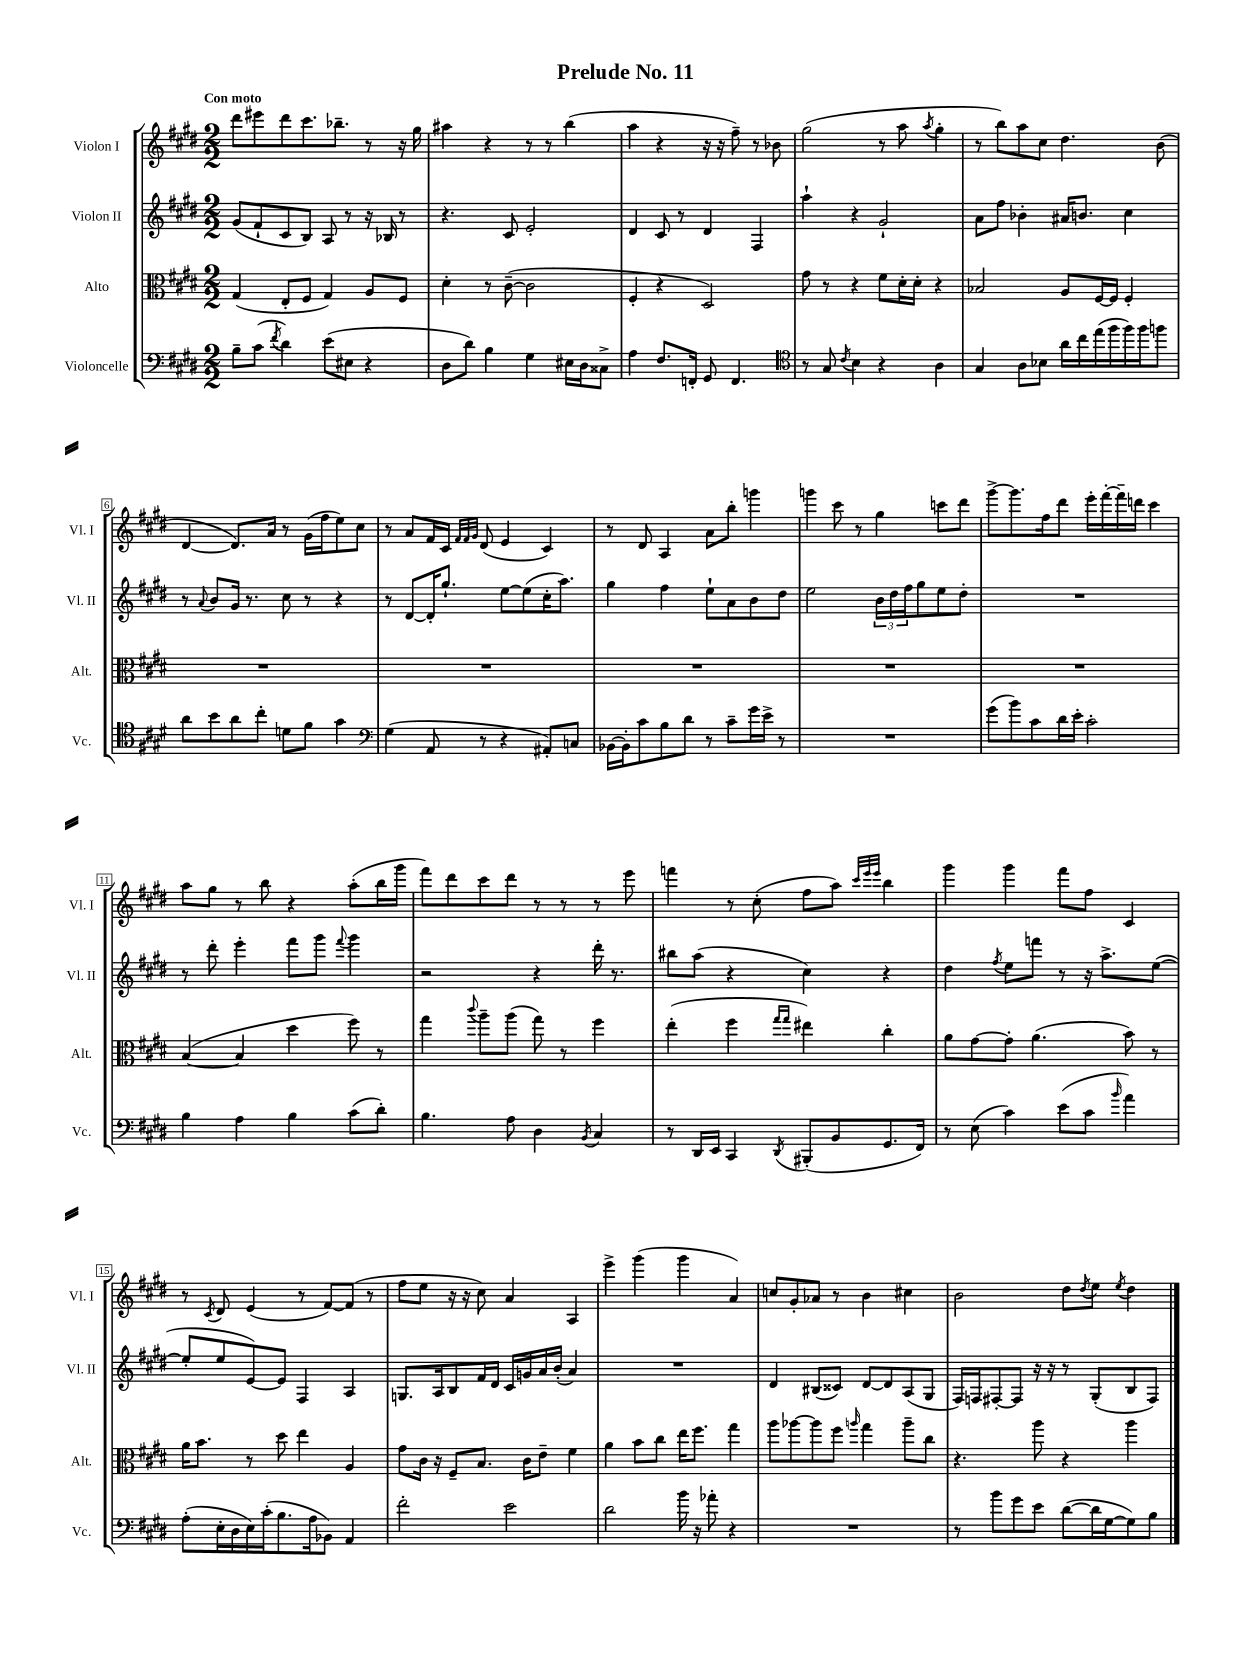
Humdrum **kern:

**kern	**kern	**kern	**kern
*staff4	*staff3	*staff2	*staff1
*clefF4	*clefC3	*clefG2	*clefG2
*k[f#c#g#d#]	*k[f#c#g#d#]	*k[f#c#g#d#]	*k[f#c#g#d#]
*M2/2	*M2/2	*M2/2	*M2/2
8B~	(4G#	(8g#	8ddd#
(8c#	.	8f#`	8eee#
8qf#	.	.	.
4d#)	8E'	8c#	8ddd#
.	8F#	8B)	8.ccc#
(8e	4G#)	8A	.
.	.	.	8.bb-~
8E#	.	8r	.
4r	8A	16r	8r
.	.	16B-	.
.	8F#	8r	16r
.	.	.	16gg#
=	=	=	=
8D#	4d#'	4.r	4aa#
8d#)	.	.	.
4B	8r	.	4r
.	([8c#~	8c#	.
4G#	2c#]	2e'	8r
.	.	.	8r
16E#	.	.	(4bb
16D#	.	.	.
8C##^	.	.	.
=	=	=	=
4A	4F#'	4d#	4aa
8.F#	4r	8c#	4r
.	.	8r	.
16FF'	.	.	.
8GG#	2D#)	4d#	16r
.	.	.	16r
4.FF	.	.	8ff#~)
.	.	4F#	8r
.	.	.	8b-
=	=	=	=
*clefC4	*	*	*
8r	8g#	4aa`	(2gg#
8G#	8r	.	.
8qc#	.	.	.
4B	4r	4r	.
4r	8f#	2g#`	8r
.	16d#'	.	8aa
.	16d#'	.	.
.	.	.	8qaa
4A	4r	.	4gg#'
=	=	=	=
4G#	2B-	8a	8r
.	.	8ff#	8bb)
8A	.	4b-'	8aa
8B-	.	.	8cc#
16a	8A	16a#	4.dd#
16cc#	.	8.b	.
(16ee	[16F#	.	.
16ff#	16F#]	.	.
16ff#)	4F#'	4cc#	.
16ff#	.	.	.
8ff	.	.	(8b
=	=	=	=
8a	1r	8r	[4d#
.	.	8qqa	.
8b	.	8b	.
8a	.	16g#	8.d#])
.	.	8.r	.
8cc#'	.	.	.
.	.	.	16a
8d	.	8cc#	8r
8f#	.	8r	(16g#
.	.	.	16ff#
4g#	.	4r	8ee)
.	.	.	8cc#
=	=	=	=
*clefF4	*	*	*
(4G#	1r	8r	8r
.	.	[8d#	8a
8AA	.	16d#']	16f#
.	.	8.gg#`	16c#
.	.	.	32qqf#
.	.	.	32qqf#
.	.	.	32qqg#
8r	.	.	(8d#
4r	.	[8ee	4e
.	.	(8ee]	.
8AA#')	.	16cc#'	4c#)
.	.	8.aa)	.
8C	.	.	.
=	=	=	=
[16BB-	1r	4gg#	8r
16BB-']	.	.	.
8c#	.	.	8d#
8B	.	4ff#	4A
8d#	.	.	.
8r	.	8ee`	8a
8c#~	.	8a	8bb'
16g#	.	8b	4ggg
16e^	.	.	.
8r	.	8dd#	.
=	=	=	=
1r	1r	2ee	4ggg
.	.	.	8ccc#
.	.	.	8r
.	.	24b	4gg#
.	.	24dd#	.
.	.	24ff#	.
.	.	8gg#	.
.	.	8ee	8ccc
.	.	8dd#'	8ddd#
=	=	=	=
(8g#	1r	1r	[8ggg#^
8b)	.	.	8.ggg#]
8c#	.	.	.
.	.	.	16ff#
16d#	.	.	8ddd#
16e'	.	.	.
2c#'	.	.	16eee'
.	.	.	[16fff#'
.	.	.	16fff#~]
.	.	.	16ddd
.	.	.	4ccc#
=	=	=	=
4B	([4B	8r	8aa
.	.	8ddd#'	8gg#
4A	4B]	4eee'	8r
.	.	.	8bb
4B	4dd#	8fff#	4r
.	.	8ggg#	.
.	.	8qqfff#	.
(8c#	8ff#)	4ggg#	(8aa'
8d#')	8r	.	16bb
.	.	.	16ggg#
=	=	=	=
4.B	4gg#	2r	8fff#)
.	.	.	8ddd#
.	8qqccc#	.	.
.	8aa~	.	8ccc#
8A	(8aa	.	8ddd#
4D#	8gg#)	4r	8r
.	8r	.	8r
8qBB	.	.	.
4C#	4ff#	16ddd#'	8r
.	.	8.r	.
.	.	.	8eee
=	=	=	=
8r	(4ee'	8bb#	4fff
16DD#	.	(8aa	.
16EE	.	.	.
4CC#	4ff#	4r	8r
.	.	.	(8cc#'
.	16qqgg#	.	.
8qDD#	16qqgg#	.	.
(8BBB#'	4ee#)	4cc#)	8ff#
8BB	.	.	8aa)
.	.	.	32qqccc#
.	.	.	32qqeee
.	.	.	32qqeee
8.GG#	4cc#'	4r	4bb
16FF#)	.	.	.
=	=	=	=
8r	8a	4dd#	4ggg#
(8E	[8g#	.	.
.	.	8qff#	.
4c#)	8g#']	8ee	4ggg#
.	(4.a	8fff	.
(8e	.	8r	8fff#
8c#	.	16r	8ff#
.	.	8.aa^	.
16qqb	.	.	.
4a)	8b)	.	4c#
.	8r	([8ee	.
=	=	=	=
(8A'	16a	8ee']	8r
.	8.b	.	.
.	.	.	8qc#
16E'	.	8ee	8d#
16D#	.	.	.
16E)	8r	[8e)	(4e
(16c#'	.	.	.
8.B	8dd#	8e]	.
.	4ee	4F#	8r
16A	.	.	.
8BB-)	.	.	[8f#)
4AA	4A	4A	(8f#]
.	.	.	8r
=	=	=	=
2f#'	8g#	8.G	8ff#
.	16c#	.	8ee
.	16r	16A	.
.	8F#~	8B	16r
.	.	.	16r
.	8.B	16f#	8cc#)
.	.	16d#	.
2e	.	16c#	4a
.	16c#	16g	.
.	8e~	16a	.
.	.	(16b'	.
.	4f#	4a)	4A
=	=	=	=
2d#	4a	1r	4eee^
.	8b	.	(4ggg#
.	8cc#	.	.
16b	16ee	.	4ggg#
16r	8.ff#	.	.
8a-'	.	.	.
4r	4gg#	.	4a)
=	=	=	=
1r	8aa	4d#	8cc
.	[8aa-	.	8g#'
.	8aa-]	(8B#	8a-
.	8ff#	8c##)	8r
.	16qqaa	.	.
.	4gg#	[8d#	4b
.	.	8d#]	.
.	8aa~	(8A	4cc#
.	8cc#	8G#	.
=	=	=	=
8r	4.r	16F#)	2b
.	.	16F	.
8b	.	[8F#'	.
8g#	.	8F#]	.
8e	8aa	16r	.
.	.	16r	.
([8d#	4r	8r	8dd#
.	.	.	8qdd#
16d#]	.	(8G#'	8ee
[16G#	.	.	.
.	.	.	8qee
8G#])	4aa	8B	4dd#
8B	.	8F#)	.
==	==	==	==
*-	*-	*-	*-
